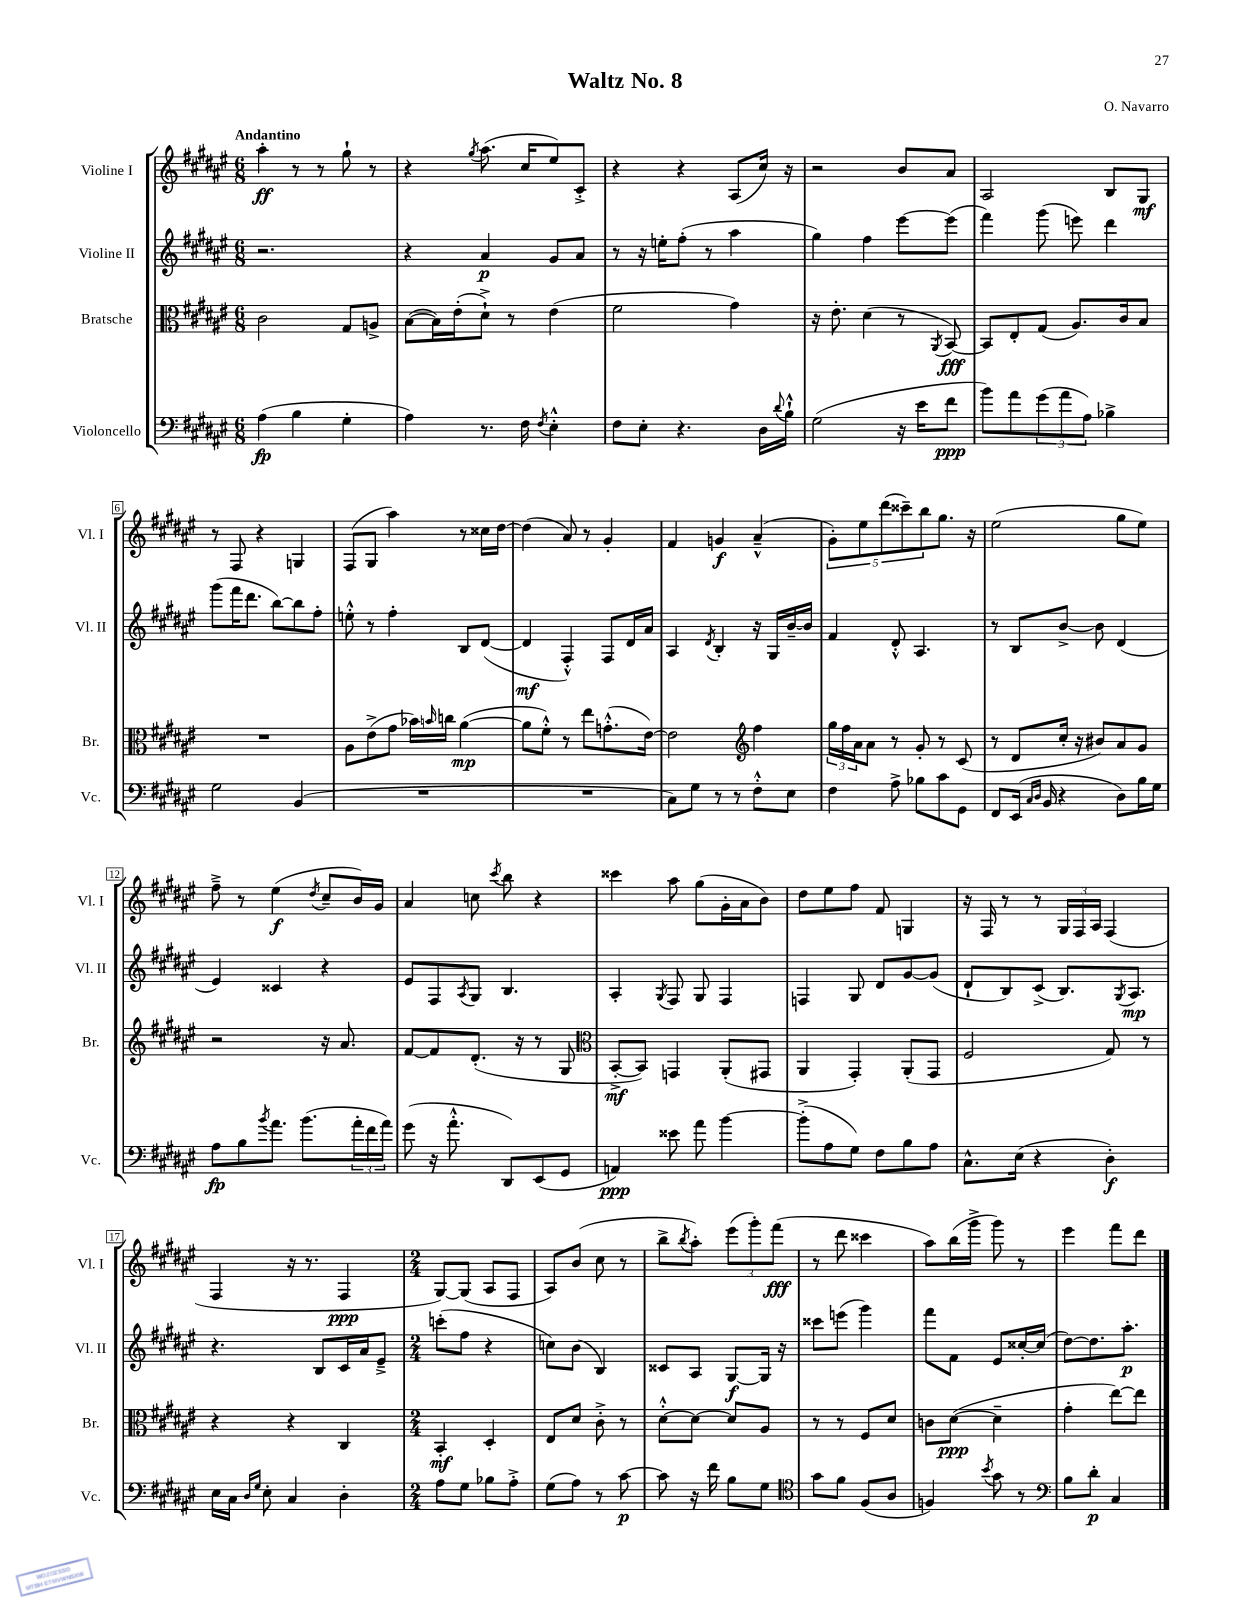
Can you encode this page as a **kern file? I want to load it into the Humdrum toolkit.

**kern	**dynam	**kern	**dynam	**kern	**dynam	**kern	**dynam
*part4	*part4	*part3	*part3	*part2	*part2	*part1	*part1
*staff4	*staff4	*staff3	*staff3	*staff2	*staff2	*staff1	*staff1
*I"Violoncello	*	*I"Bratsche	*	*I"Violine II	*	*I"Violine I	*
*I'Vc.	*	*I'Br.	*	*I'Vl. II	*	*I'Vl. I	*
*clefF4	*	*clefC3	*	*clefG2	*	*clefG2	*
*k[f#c#g#d#a#e#]	*	*k[f#c#g#d#a#e#]	*	*k[f#c#g#d#a#e#]	*	*k[f#c#g#d#a#e#]	*
*M6/8	*	*M6/8	*	*M6/8	*	*M6/8	*
=1	=1	=1	=1	=1	=1	=1	=1
!	!	!	!	!	!	!LO:TX:a:B:t=Andantino	!
(4A#\	fp	2c#\	.	2.r	.	4aa#'\	ff
4B\	.	.	.	.	.	8r	.
.	.	.	.	.	.	8r	.
4G#'\	.	8G#/L	.	.	.	8gg#`\	.
.	.	8An^/J	.	.	.	8r	.
=2	=2	=2	=2	=2	=2	=2	=2
4A#\)	.	([8B\L	.	4r	.	4r	.
.	.	16B\L])	.	.	.	.	.
.	.	(16e#'\J	.	.	.	.	.
.	.	.	.	.	.	8qgg#/	.
8.r	.	8d#`^\J)	.	4a#/	p	(8.aa#\	.
.	.	8r	.	.	.	.	.
16F#\	.	.	.	.	.	16cc#/KL	.
8qF#/	.	.	.	.	.	.	.
4E#'^^\	.	(4e#\	.	8g#/L	.	8ee#/)	.
.	.	.	.	8a#/J	.	8c#'^/J	.
=3	=3	=3	=3	=3	=3	=3	=3
8F#\L	.	2f#\	.	8r	.	4r	.
8E#'\J	.	.	.	16r	.	.	.
.	.	.	.	16een'\KL	.	.	.
4.r	.	.	.	(8ff#'\J	.	4r	.
.	.	.	.	8r	.	.	.
.	.	4g#\)	.	4aa#\	.	(8A#/L	.
16D#\LL	.	.	.	.	.	16cc#/Jk)	.
8qqd#/	.	.	.	.	.	.	.
16B`^^\JJ	.	.	.	.	.	16r	.
=4	=4	=4	=4	=4	=4	=4	=4
(2G#\	.	16r	.	4gg#\)	.	2r	.
.	.	8.e#'\	.	.	.	.	.
.	.	(4d#\	.	4ff#\	.	.	.
16r	.	8r	.	[8eee#\L	.	8b/L	.
16e#\KL	.	.	.	.	.	.	.
.	.	8qAA#/	.	.	.	.	.
8f#\J	ppp	[8BB/)	fff	(8eee#\J]	.	8a#/J	.
=5	=5	=5	=5	=5	=5	=5	=5
8b\L)	.	8BB/L]	.	4fff#\)	.	2A#/	.
8a#\	.	8E#'/	.	.	.	.	.
(12g#\	.	(8G#/J	.	(8ggg#\	.	.	.
12a#\	.	.	.	.	.	.	.
.	.	8.A#/L)	.	8eeen\)	.	.	.
12A#\J)	.	.	.	.	.	.	.
4B-X^\	.	.	.	4ddd#\	.	8B/L	.
.	.	16c#/k	.	.	.	.	.
.	.	8B/J	.	.	.	8G#/J	mf
!!LO:LB:g=z
=6	=6	=6	=6	=6	=6	=6	=6
2G#\	.	2.r	.	(8ggg#\L	.	8r	.
.	.	.	.	16fff#\K	.	8F#/	.
.	.	.	.	8.ddd#\J	.	.	.
.	.	.	.	.	.	4r	.
.	.	.	.	[8bb\L)	.	.	.
(4BB/	.	.	.	8bb\]	.	4Gn/	.
.	.	.	.	8ff#'\J	.	.	.
=7	=7	=7	=7	=7	=7	=7	=7
2.r	.	8A#\L	.	8een'^^\	.	(8F#/L	.
.	.	(8e#^\	.	8r	.	8G#/J	.
.	.	8g#\J	.	4ff#'\	.	4aa#\)	.
.	.	16b-X\LL)	.	.	.	.	.
.	.	16qqbn/	.	.	.	.	.
.	.	16ccn\JJ	.	.	.	.	.
.	.	([4a#\	mp	8B/L	.	8r	.
.	.	.	.	([8d#/J	.	16cc##X\LL	.
.	.	.	.	.	.	[16dd#\JJ	.
=8	=8	=8	=8	=8	=8	=8	=8
2.r	.	8a#\L]	.	4d#/]	mf	(4dd#\]	.
.	.	8f#'^^\J)	.	.	.	.	.
.	.	8r	.	4F#'^^/)	.	8a#/)	.
.	.	8ee#\L	.	.	.	8r	.
.	.	(8.gn'^^\	.	8F#/L	.	4g#'/	.
.	.	.	.	16d#/L	.	.	.
.	.	[16e#\Jk)	.	16a#/JJ	.	.	.
=9	=9	=9	=9	=9	=9	=9	=9
8C#\L)	.	2e#\]	.	4A#/	.	4f#/	.
8G#\J	.	.	.	.	.	.	.
.	.	.	.	8qd#/	.	.	.
8r	.	.	.	4B'/	.	4gn/	f
8r	.	.	.	.	.	.	.
*	*	*clefG2	*	*	*	*	*
8F#'^^\L	.	4ff#\	.	16r	.	(4a#~^^/	.
.	.	.	.	16G#/LL	.	.	.
8E#\J	.	.	.	[16b~/	.	.	.
.	.	.	.	16b/JJ]	.	.	.
=10	=10	=10	=10	=10	=10	=10	=10
4F#\	.	24gg#\LL	.	4f#/	.	10g#'\L)	.
.	.	24ff#\	.	.	.	.	.
.	.	24a#\J	.	.	.	.	.
.	.	.	.	.	.	10ee#\	.
.	.	8a#\J	.	.	.	.	.
.	.	.	.	.	.	(10ddd#\	.
8A#^\	.	8r	.	8d#'^^/	.	.	.
.	.	.	.	.	.	10ccc##X~\)	.
8B-X\L	.	8g#'/	.	4.A#/	.	.	.
.	.	.	.	.	.	10bb\	.
8c#\	.	8r	.	.	.	8.gg#\J	.
8GG#\J	.	(8c#/	.	.	.	.	.
.	.	.	.	.	.	16r	.
=11	=11	=11	=11	=11	=11	=11	=11
8FF#/L	.	8r	.	8r	.	(2ee#\	.
(16EE#/Jk	.	8d#/L	.	8B/L	.	.	.
16qqC#/LL	.	.	.	.	.	.	.
16qqD#/JJ	.	.	.	.	.	.	.
16BB/	.	.	.	.	.	.	.
4r	.	16cc#'/Jk	.	[8b^/J	.	.	.
.	.	16r	.	.	.	.	.
.	.	8b#X/L)	.	8b\]	.	.	.
8D#\L)	.	8a#/	.	(4d#/	.	8gg#\L	.
16B\L	.	8g#/J	.	.	.	8ee#\J)	.
16G#\JJ	.	.	.	.	.	.	.
!!LO:LB:g=z
=12	=12	=12	=12	=12	=12	=12	=12
8A#\L	fp	2r	.	4e#/)	.	8ff#~^\	.
8B\	.	.	.	.	.	8r	.
8qb/	.	.	.	.	.	.	.
8.a#\J	.	.	.	4c##X/	.	(4ee#\	f
(8.b\L	.	.	.	.	.	.	.
.	.	.	.	.	.	8qdd#/	.
.	.	16r	.	4r	.	8cc#~/L	.
.	.	8.a#/	.	.	.	.	.
24a#'\L	.	.	.	.	.	16b/L)	.
24f#\	.	.	.	.	.	.	.
.	.	.	.	.	.	16g#/JJ	.
24a#\JJ)	.	.	.	.	.	.	.
=13	=13	=13	=13	=13	=13	=13	=13
(8g#\	.	[8f#/L	.	8e#/L	.	4a#/	.
16r	.	8f#/]	.	8F#/	.	.	.
8.a#'^^\	.	.	.	.	.	.	.
.	.	.	.	8qA#/	.	.	.
.	.	(8.d#'/J	.	8G#/J	.	8ccn\	.
.	.	.	.	.	.	8qccc#/	.
8DD#/L)	.	.	.	4.B/	.	8bb\	.
.	.	16r	.	.	.	.	.
(8EE#/	.	8r	.	.	.	4r	.
8GG#/J	.	8G#/	.	.	.	.	.
=14	=14	=14	=14	=14	=14	=14	=14
*	*	*clefC3	*	*	*	*	*
4AAn/)	ppp	[8BB'^/L	mf	4A#'/	.	4ccc##X\	.
.	.	8BB/J])	.	.	.	.	.
.	.	.	.	8qG#/	.	.	.
8e##X\	.	4GGn/	.	8F#/	.	8aa#\	.
8a#\	.	.	.	8G#/	.	(8gg#\L	.
[4b\	.	(8AA#'/L	.	4F#/	.	16g#'\L	.
.	.	.	.	.	.	16a#\J	.
.	.	8GG#X/J	.	.	.	8b\J)	.
=15	=15	=15	=15	=15	=15	=15	=15
(8b'^\L]	.	4AA#/	.	4Fn/	.	8dd#\L	.
8A#\	.	.	.	.	.	8ee#\	.
8G#\J)	.	4GG#'/)	.	8G#/	.	8ff#\J	.
8F#\L	.	.	.	8d#/L	.	8f#/	.
8B\	.	(8AA#'/L	.	[8g#/	.	4Gn/	.
8A#\J	.	8GG#/J	.	(8g#/J]	.	.	.
=16	=16	=16	=16	=16	=16	=16	=16
8.C#^^\L	.	2F#/	.	8d#`/L	.	16r	.
.	.	.	.	.	.	16F#/	.
.	.	.	.	8B/)	.	8r	.
(16E#\Jk	.	.	.	.	.	.	.
4r	.	.	.	(8c#^/J	.	8r	.
.	.	.	.	8.B/L)	.	24G#/LL	.
.	.	.	.	.	.	24F#/	.
.	.	.	.	.	.	24A#/JJ	.
4D#'\)	f	8G#/)	.	.	.	(4F#/	.
.	.	.	.	8qG#/	.	.	.
.	.	.	.	8.A#/J	mp	.	.
.	.	8r	.	.	.	.	.
!!LO:LB:g=z
=17	=17	=17	=17	=17	=17	=17	=17
16E#\LL	.	4r	.	4.r	.	4F#/	.
16C#\JJ	.	.	.	.	.	.	.
16qqD#/LL	.	.	.	.	.	.	.
16qqG#/JJ	.	.	.	.	.	.	.
8E#'\	.	.	.	.	.	.	.
4C#/	.	4r	.	.	.	16r	.
.	.	.	.	.	.	8.r	.
.	.	.	.	8B/L	.	.	.
4D#'\	.	4C#/	.	16c#/L	.	4F#/	ppp
.	.	.	.	16a#/J	.	.	.
.	.	.	.	8e#~^/J	.	.	.
=18	=18	=18	=18	=18	=18	=18	=18
*M2/4	*	*M2/4	*	*M2/4	*	*M2/4	*
8A#\L	.	4BB'/	mf	(8cccn'\L	.	[8G#/L)	.
8G#\J	.	.	.	8ff#\J	.	(8G#/J]	.
8B-X\L	.	4D#'/	.	4r	.	8A#/L	.
8A#'^\J	.	.	.	.	.	8F#/J	.
=19	=19	=19	=19	=19	=19	=19	=19
(8G#\L	.	8E#/L	.	8ccn\L)	.	8A#/L)	.
8A#\J)	.	8d#/J	.	(8b\J	.	(8b/J	.
8r	.	8c#'^\	.	4B/)	.	8cc#\	.
[8c#\	p	8r	.	.	.	8r	.
=20	=20	=20	=20	=20	=20	=20	=20
8c#\]	.	[8d#'^^\L	.	8c##X/L	.	8bb^\L	.
.	.	.	.	.	.	8qbb/	.
16r	.	8d#\J_	.	8A#/J	.	8aa#'\J)	.
16f#\	.	.	.	.	.	.	.
8B\L	.	8d#/L]	.	[8G#/L	f	(12eee#\L	.
.	.	.	.	.	.	12ggg#'\)	.
8G#\J	.	8A#/J	.	16G#/Jk]	.	.	.
.	.	.	.	.	.	(12fff#\J	fff
.	.	.	.	16r	.	.	.
=21	=21	=21	=21	=21	=21	=21	=21
*clefC4	*	*	*	*	*	*	*
8g#\L	.	8r	.	8ccc##X\L	.	8r	.
8f#\J	.	8r	.	(8eeen\J	.	8ddd#\	.
(8F#/L	.	8F#/L	.	4ggg#\)	.	4ccc##X\	.
8A#/J	.	8d#/J	.	.	.	.	.
=22	=22	=22	=22	=22	=22	=22	=22
4Fn/)	.	8cn\L	.	8fff#\L	.	8aa#\L)	.
.	.	([8d#\J	ppp	8f#\J	.	(16bb\L	.
.	.	.	.	.	.	16ggg#^\JJ	.
8qb/	.	.	.	.	.	.	.
8g#\	.	4d#~\]	.	8e#/L	.	8ggg#\)	.
8r	.	.	.	[16cc##X'/L	.	8r	.
.	.	.	.	(16cc##/JJ]	.	.	.
=23	=23	=23	=23	=23	=23	=23	=23
*clefF4	*	*	*	*	*	*	*
8B\L	.	4g#'\	.	[8dd#\L)	.	4eee#\	.
8d#'\J	p	.	.	8.dd#\]	.	.	.
4C#/	.	[8ee#\L)	.	.	.	8fff#\L	.
.	.	.	.	8.aa#'\J	p	.	.
.	.	8ee#\J]	.	.	.	8ddd#\J	.
==	==	==	==	==	==	==	==
*-	*-	*-	*-	*-	*-	*-	*-
